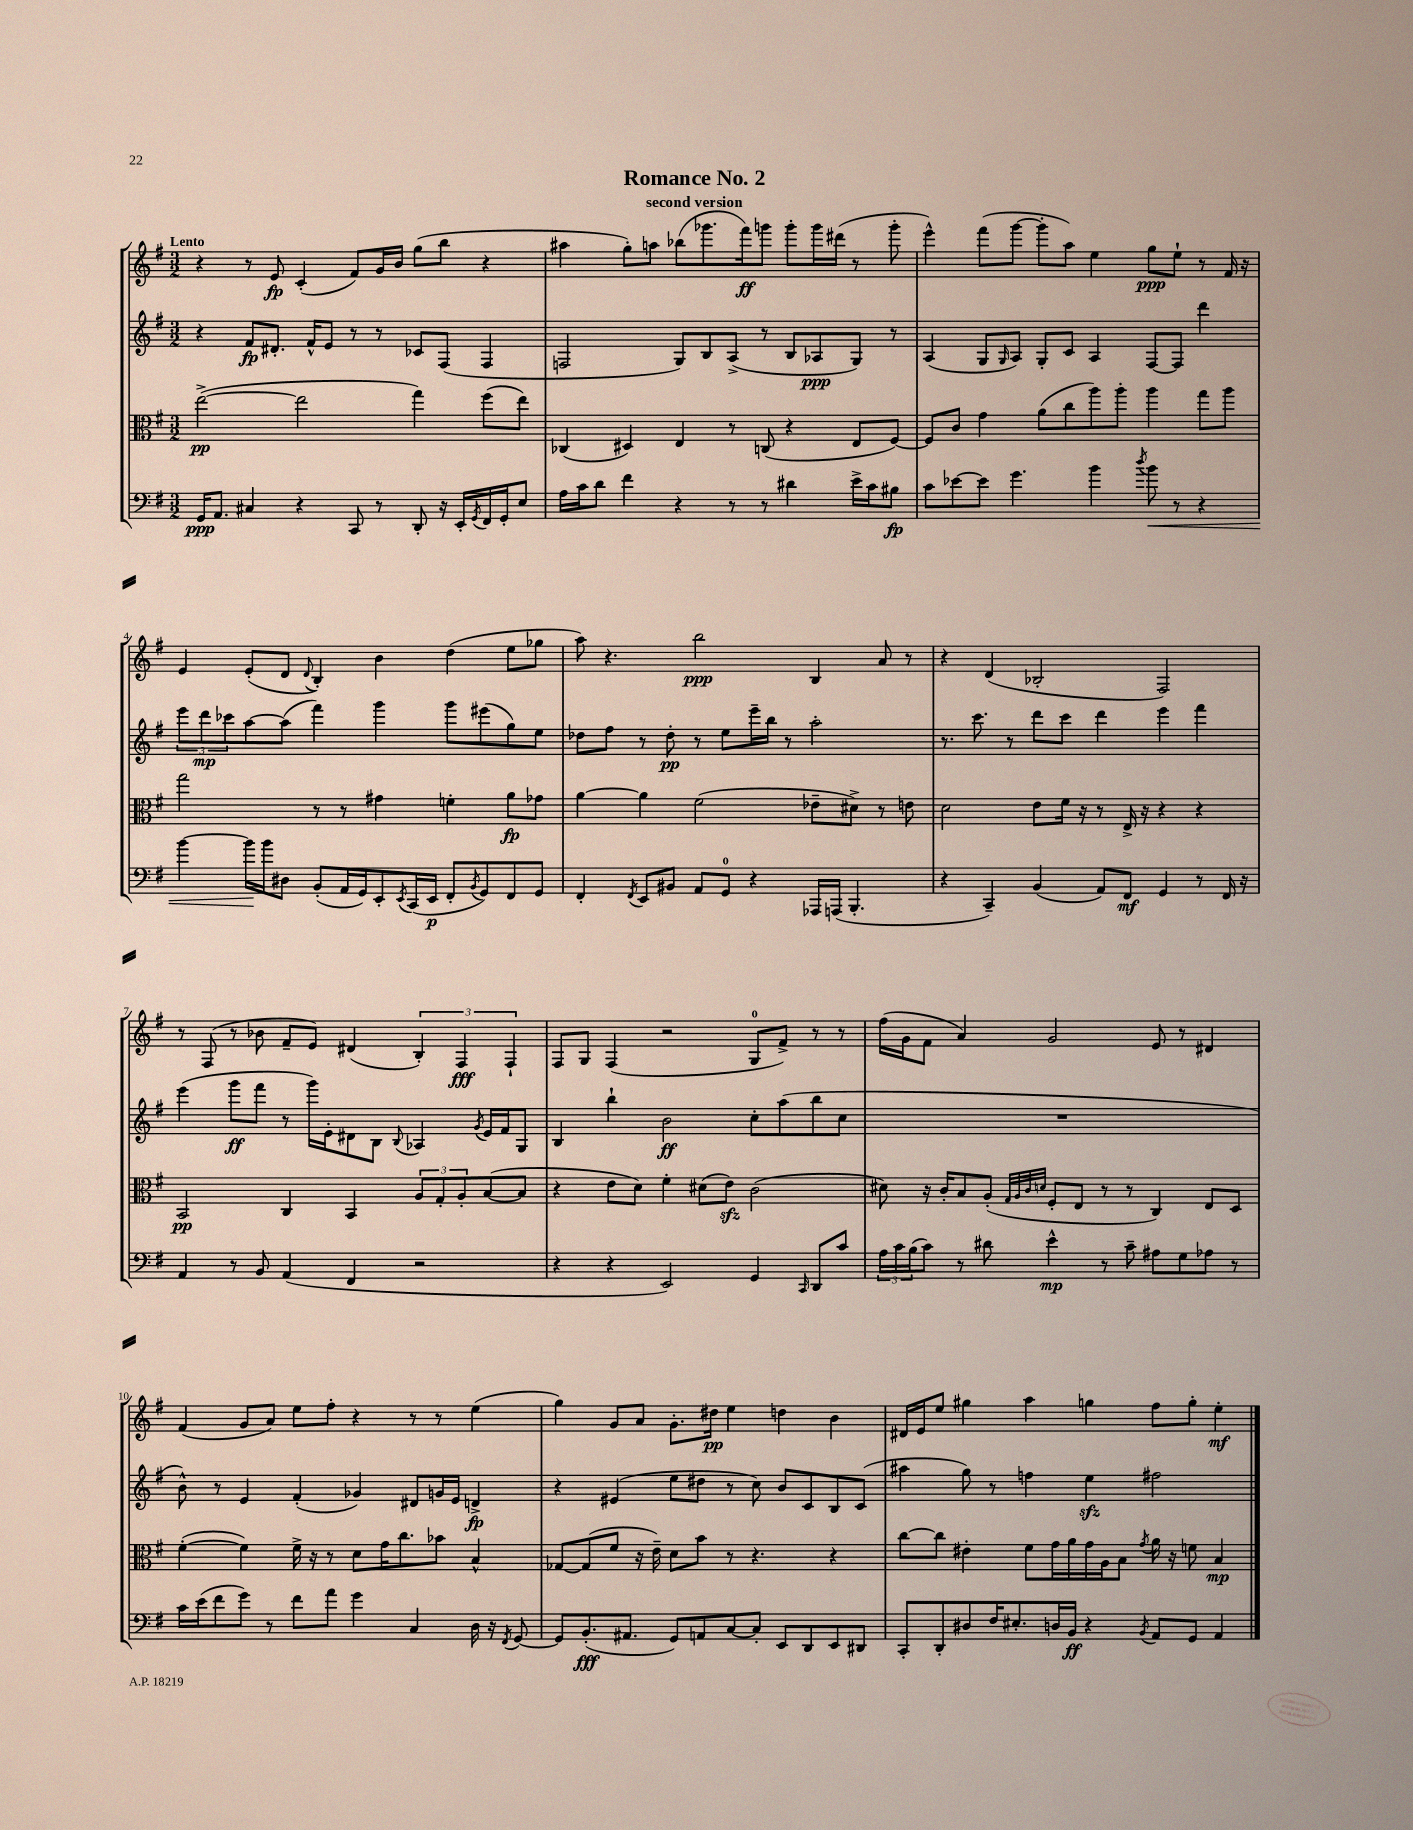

**kern	**dynam	**kern	**dynam	**kern	**dynam	**kern	**dynam
*part4	*part4	*part3	*part3	*part2	*part2	*part1	*part1
*staff4	*staff4	*staff3	*staff3	*staff2	*staff2	*staff1	*staff1
*clefF4	*	*clefC3	*	*clefG2	*	*clefG2	*
*k[f#]	*	*k[f#]	*	*k[f#]	*	*k[f#]	*
*M3/2	*	*M3/2	*	*M3/2	*	*M3/2	*
=1	=1	=1	=1	=1	=1	=1	=1
!	!	!	!	!	!	!LO:TX:a:B:t=Lento	!
16GG/KL	ppp	([2ee^\	pp	4r	.	4r	.
8.AA/J	.	.	.	.	.	.	.
4C#X/	.	.	.	8f#/L	fp	8r	.
.	.	.	.	8.d#X'/J	.	8e/	fp
4r	.	2ee\]	.	.	.	(4c'/	.
.	.	.	.	16f#^^/KL	.	.	.
.	.	.	.	8e/J	.	.	.
8CC/	.	.	.	8r	.	8f#/L)	.
8r	.	.	.	8r	.	16g/L	.
.	.	.	.	.	.	16b/JJ	.
8DD'/	.	4gg\)	.	8c-X/L	.	(8gg\L	.
16r	.	.	.	(8F#/J	.	8bb\J	.
16EE'/LL	.	.	.	.	.	.	.
8qGG/	.	.	.	.	.	.	.
16FF#/	.	(8ff#\L	.	4F#/	.	4r	.
16GG'/J	.	.	.	.	.	.	.
8E/J	.	8ee\J)	.	.	.	.	.
=2	=2	=2	=2	=2	=2	=2	=2
16A\LL	.	(4C-X/	.	2Fn/	.	4aa#X\	.
16c\J	.	.	.	.	.	.	.
8d\J	.	.	.	.	.	.	.
4f#\	.	4D#X/)	.	.	.	8gg'\L)	.
.	.	.	.	.	.	8aan\J	.
4r	.	4E/	.	8G/L)	.	(8bb-X\L	.
.	.	.	.	8B/	.	8.ggg-X\	.
8r	.	8r	.	(8A^/J	.	.	.
.	.	.	.	.	.	16fff#\k)	ff
8r	.	(8Cn/	.	8r	.	8gggn\J	.
4d#X\	.	4r	.	8B/L	.	8ggg'\L	.
.	.	.	.	8A-X/	ppp	16ggg\L	.
.	.	.	.	.	.	(16ddd#X\JJ	.
16e^\LL	.	8E/L	.	8G/J)	.	8r	.
16c\J	.	.	.	.	.	.	.
8B#X\J	fp	[8F#/J)	.	8r	.	8ggg'\	.
=3	=3	=3	=3	=3	=3	=3	=3
8c\L	.	8F#/L]	.	(4A/	.	4eee^^\)	.
[8e-X\	.	8c/J	.	.	.	.	.
8e-\J]	.	4g\	.	8G/L	.	(8fff#\L	.
.	.	.	.	16qqG/	.	.	.
4.g\	.	.	.	8A/J)	.	[8ggg\J	.
.	.	(8a\L	.	8G'/L	.	8ggg'\L]	.
.	.	8cc\	.	8c/J	.	8aa\J)	.
4b\	.	8aa\)	.	4A/	.	4ee\	.
.	.	8aa'\J	.	.	.	.	.
8qdd/	.	.	.	.	.	.	.
!	!LO:HP:b	!	!	!	!	!	!
8b\	<	4aa\	.	[8F#/L	.	8gg\L	ppp
8r	.	.	.	8F#/J]	.	8ee`\J	.
4r	.	8gg\L	.	4ddd\	.	8r	.
.	.	8aa\J	.	.	.	16f#/	.
.	.	.	.	.	.	16r	.
!!LO:LB:g=z
=4	=4	=4	=4	=4	=4	=4	=4
[4b\	.	2gg\	.	12eee\L	.	4e/	.
.	.	.	.	12ddd\	mp	.	.
.	.	.	.	12ccc-X\	.	.	.
16b\LL]	.	.	.	[8aa\	.	(8e'/L	.
16b\J	[	.	.	.	.	.	.
8D#X\J	.	.	.	(8aa\J]	.	8d/J	.
.	.	.	.	.	.	8qqd/	.
(8BB'/L	.	8r	.	4fff#\)	.	4B'/)	.
16AA/L	.	8r	.	.	.	.	.
16GG/J)	.	.	.	.	.	.	.
8EE'/	.	4g#X\	.	4ggg\	.	4b\	.
8qEE/	.	.	.	.	.	.	.
(16CC/L	.	.	.	.	.	.	.
16EE/JJ	p	.	.	.	.	.	.
8FF#'/L	.	4fn'\	.	8ggg\L	.	(4dd\	.
8qBB/	.	.	.	.	.	.	.
8GG/)	.	.	.	(8eee#X\	.	.	.
8FF#/	.	8a\L	fp	8gg\)	.	8ee\L	.
8GG/J	.	8g-X\J	.	8ee\J	.	8gg-X\J	.
=5	=5	=5	=5	=5	=5	=5	=5
4FF#'/	.	[4a\	.	8dd-X\L	.	8aa\)	.
.	.	.	.	8ff#\J	.	4.r	.
8qFF#/	.	.	.	.	.	.	.
8EE/L	.	4a\]	.	8r	.	.	.
8BB#X/J	.	.	.	8dd-'\	pp	.	.
8AA/L	.	(2f#\	.	8r	.	2bb\	ppp
8GG/J	.	.	.	8ee\L	.	.	.
4r	.	.	.	16eee~\L	.	.	.
.	.	.	.	16bb\JJ	.	.	.
.	.	.	.	8r	.	.	.
16AAA-X/LL	.	8e-X~\L	.	2aa'\	.	4B/	.
(16AAAn/JJ	.	.	.	.	.	.	.
4.BBB'/	.	8d#X^\J)	.	.	.	.	.
.	.	8r	.	.	.	8a/	.
.	.	8en\	.	.	.	8r	.
=6	=6	=6	=6	=6	=6	=6	=6
4r	.	2d\	.	8.r	.	4r	.
.	.	.	.	8.ccc\	.	.	.
4CC~/)	.	.	.	.	.	(4d/	.
.	.	.	.	8r	.	.	.
(4BB/	.	8e\L	.	8ddd\L	.	2B-X'/	.
.	.	16f#\Jk	.	8ccc\J	.	.	.
.	.	16r	.	.	.	.	.
8AA/L)	.	8r	.	4ddd\	.	.	.
8FF#/J	mf	16E^/	.	.	.	.	.
.	.	16r	.	.	.	.	.
4GG/	.	4r	.	4eee\	.	2F#/)	.
8r	.	4r	.	4fff#\	.	.	.
16FF#/	.	.	.	.	.	.	.
16r	.	.	.	.	.	.	.
!!LO:LB:g=z
=7	=7	=7	=7	=7	=7	=7	=7
4AA/	.	2BB/	pp	(4eee\	.	8r	.
.	.	.	.	.	.	(8F#/	.
8r	.	.	.	8ggg\L	ff	8r	.
8BB/	.	.	.	8fff#\J	.	8b-X\	.
(4AA/	.	4C/	.	8r	.	8f#~/L	.
.	.	.	.	16ggg\LL)	.	8e/J)	.
.	.	.	.	16e'\J	.	.	.
4FF#/	.	4BB/	.	8d#X\	.	(4d#X/	.
.	.	.	.	8B\J	.	.	.
.	.	.	.	8qqB/	.	.	.
2r	.	12A/L	.	4A-X/	.	6B'/)	.
.	.	12G'/	.	.	.	.	.
.	.	12A'/	.	.	.	6F#/	fff
.	.	.	.	8qg/	.	.	.
.	.	([8B/	.	16e/LL	.	.	.
.	.	.	.	16f#/J	.	.	.
.	.	.	.	.	.	6F#`/	.
.	.	8B/J]	.	8G/J	.	.	.
=8	=8	=8	=8	=8	=8	=8	=8
4r	.	4r	.	4B/	.	8F#/L	.
.	.	.	.	.	.	8G/J	.
4r	.	8e\L	.	4bb`\	.	(4F#/	.
.	.	8d\J)	.	.	.	.	.
2EE/)	.	4f#'\	.	2b\	ff	2r	.
.	.	(8d#X\L	.	.	.	.	.
.	.	8ezz\J)	.	.	.	.	.
4GG/	.	(2c\	.	8cc'\L	.	8G/L	.
.	.	.	.	(8aa\	.	8f#^/J)	.
16qqCC/	.	.	.	.	.	.	.
8DD/L	.	.	.	8bb\	.	8r	.
8c/J	.	.	.	8cc\J	.	8r	.
=9	=9	=9	=9	=9	=9	=9	=9
24A\LL	.	8d#X\)	.	1.r	.	(16ff#\LL	.
24c\	.	.	.	.	.	.	.
.	.	.	.	.	.	16g\J	.
(24B\J	.	.	.	.	.	.	.
8c\J)	.	16r	.	.	.	8f#\J	.
.	.	16c'/KL	.	.	.	.	.
8r	.	8B/	.	.	.	4a/)	.
8d#X\	.	(8A'/J	.	.	.	.	.
.	.	32qqG/LLL	.	.	.	.	.
.	.	32qqA/	.	.	.	.	.
.	.	32qqc/	.	.	.	.	.
.	.	32qqdn/JJJ	.	.	.	.	.
4e^^\	mp	8F#'/L	.	.	.	2g/	.
.	.	8E/J	.	.	.	.	.
8r	.	8r	.	.	.	.	.
8c~\	.	8r	.	.	.	.	.
8A#X\L	.	4C/)	.	.	.	8e/	.
8G\	.	.	.	.	.	8r	.
8A-X\J	.	8E/L	.	.	.	4d#X/	.
8r	.	8D/J	.	.	.	.	.
!!LO:LB:g=z
=10	=10	=10	=10	=10	=10	=10	=10
16c\LL	.	([4f#'\	.	8b^^\)	.	(4f#/	.
(16e\J	.	.	.	.	.	.	.
8f#\	.	.	.	8r	.	.	.
8g\J)	.	4f#\])	.	4e/	.	8g/L	.
8r	.	.	.	.	.	8a/J)	.
8f#\L	.	16f#^\	.	(4f#'/	.	8ee\L	.
.	.	16r	.	.	.	.	.
8a\J	.	8r	.	.	.	8ff#'\J	.
4g\	.	8d\L	.	4g-X/)	.	4r	.
.	.	16g\K	.	.	.	.	.
.	.	8.cc\	.	.	.	.	.
4C/	.	.	.	8d#X/L	.	8r	.
.	.	8b-X\J	.	16gn/L	.	8r	.
.	.	.	.	16e/JJ	.	.	.
16D\	.	4B^^/	.	4dn^/	fp	(4ee\	.
16r	.	.	.	.	.	.	.
8qFF#/	.	.	.	.	.	.	.
[8GG/	.	.	.	.	.	.	.
=11	=11	=11	=11	=11	=11	=11	=11
8GG/L]	.	[8G-X/L	.	4r	.	4gg\)	.
(8.BB'/	fff	(8G-/]	.	.	.	.	.
.	.	8f#/J	.	(4e#X/	.	8g/L	.
8.AA#X/J	.	.	.	.	.	.	.
.	.	16r	.	.	.	8a/J	.
.	.	16e~\)	.	.	.	.	.
8GG/L)	.	8d\L	.	8ee\L	.	8.g'\L	.
8AAn/	.	8b\J	.	8dd#X\J	.	.	.
.	.	.	.	.	.	16dd#X\Jk	pp
[8C/	.	8r	.	8r	.	4ee\	.
8C'/J]	.	4.r	.	8cc\)	.	.	.
8EE/L	.	.	.	8b/L	.	4ddn\	.
8DD/	.	.	.	8c/	.	.	.
8EE/	.	4r	.	8B/	.	4b\	.
8DD#X/J	.	.	.	(8c/J	.	.	.
=12	=12	=12	=12	=12	=12	=12	=12
8CC'/L	.	[8cc\L	.	4aa#X\	.	16d#X/LL	.
.	.	.	.	.	.	16e/J	.
8DD'/	.	8cc\J]	.	.	.	8ee/J	.
8D#X/	.	4e#X'\	.	8gg\)	.	4gg#X\	.
16F#/K	.	.	.	8r	.	.	.
8.E#X'/	.	.	.	.	.	.	.
.	.	8f#\L	.	4ffn\	.	4aa\	.
16Dn/L	.	16g\L	.	.	.	.	.
16BB/JJ	ff	16a\	.	.	.	.	.
4r	.	16g\	.	4eezz\	.	4ggn\	.
.	.	16A\J	.	.	.	.	.
.	.	8B\J	.	.	.	.	.
8qBB/	.	8qg/	.	.	.	.	.
8AA/L	.	16a\	.	2ff#X\	.	8ff#\L	.
.	.	16r	.	.	.	.	.
8GG/J	.	8fn\	.	.	.	8gg'\J	.
4AA/	.	4B/	mp	.	.	4ee'\	mf
==	==	==	==	==	==	==	==
*-	*-	*-	*-	*-	*-	*-	*-
